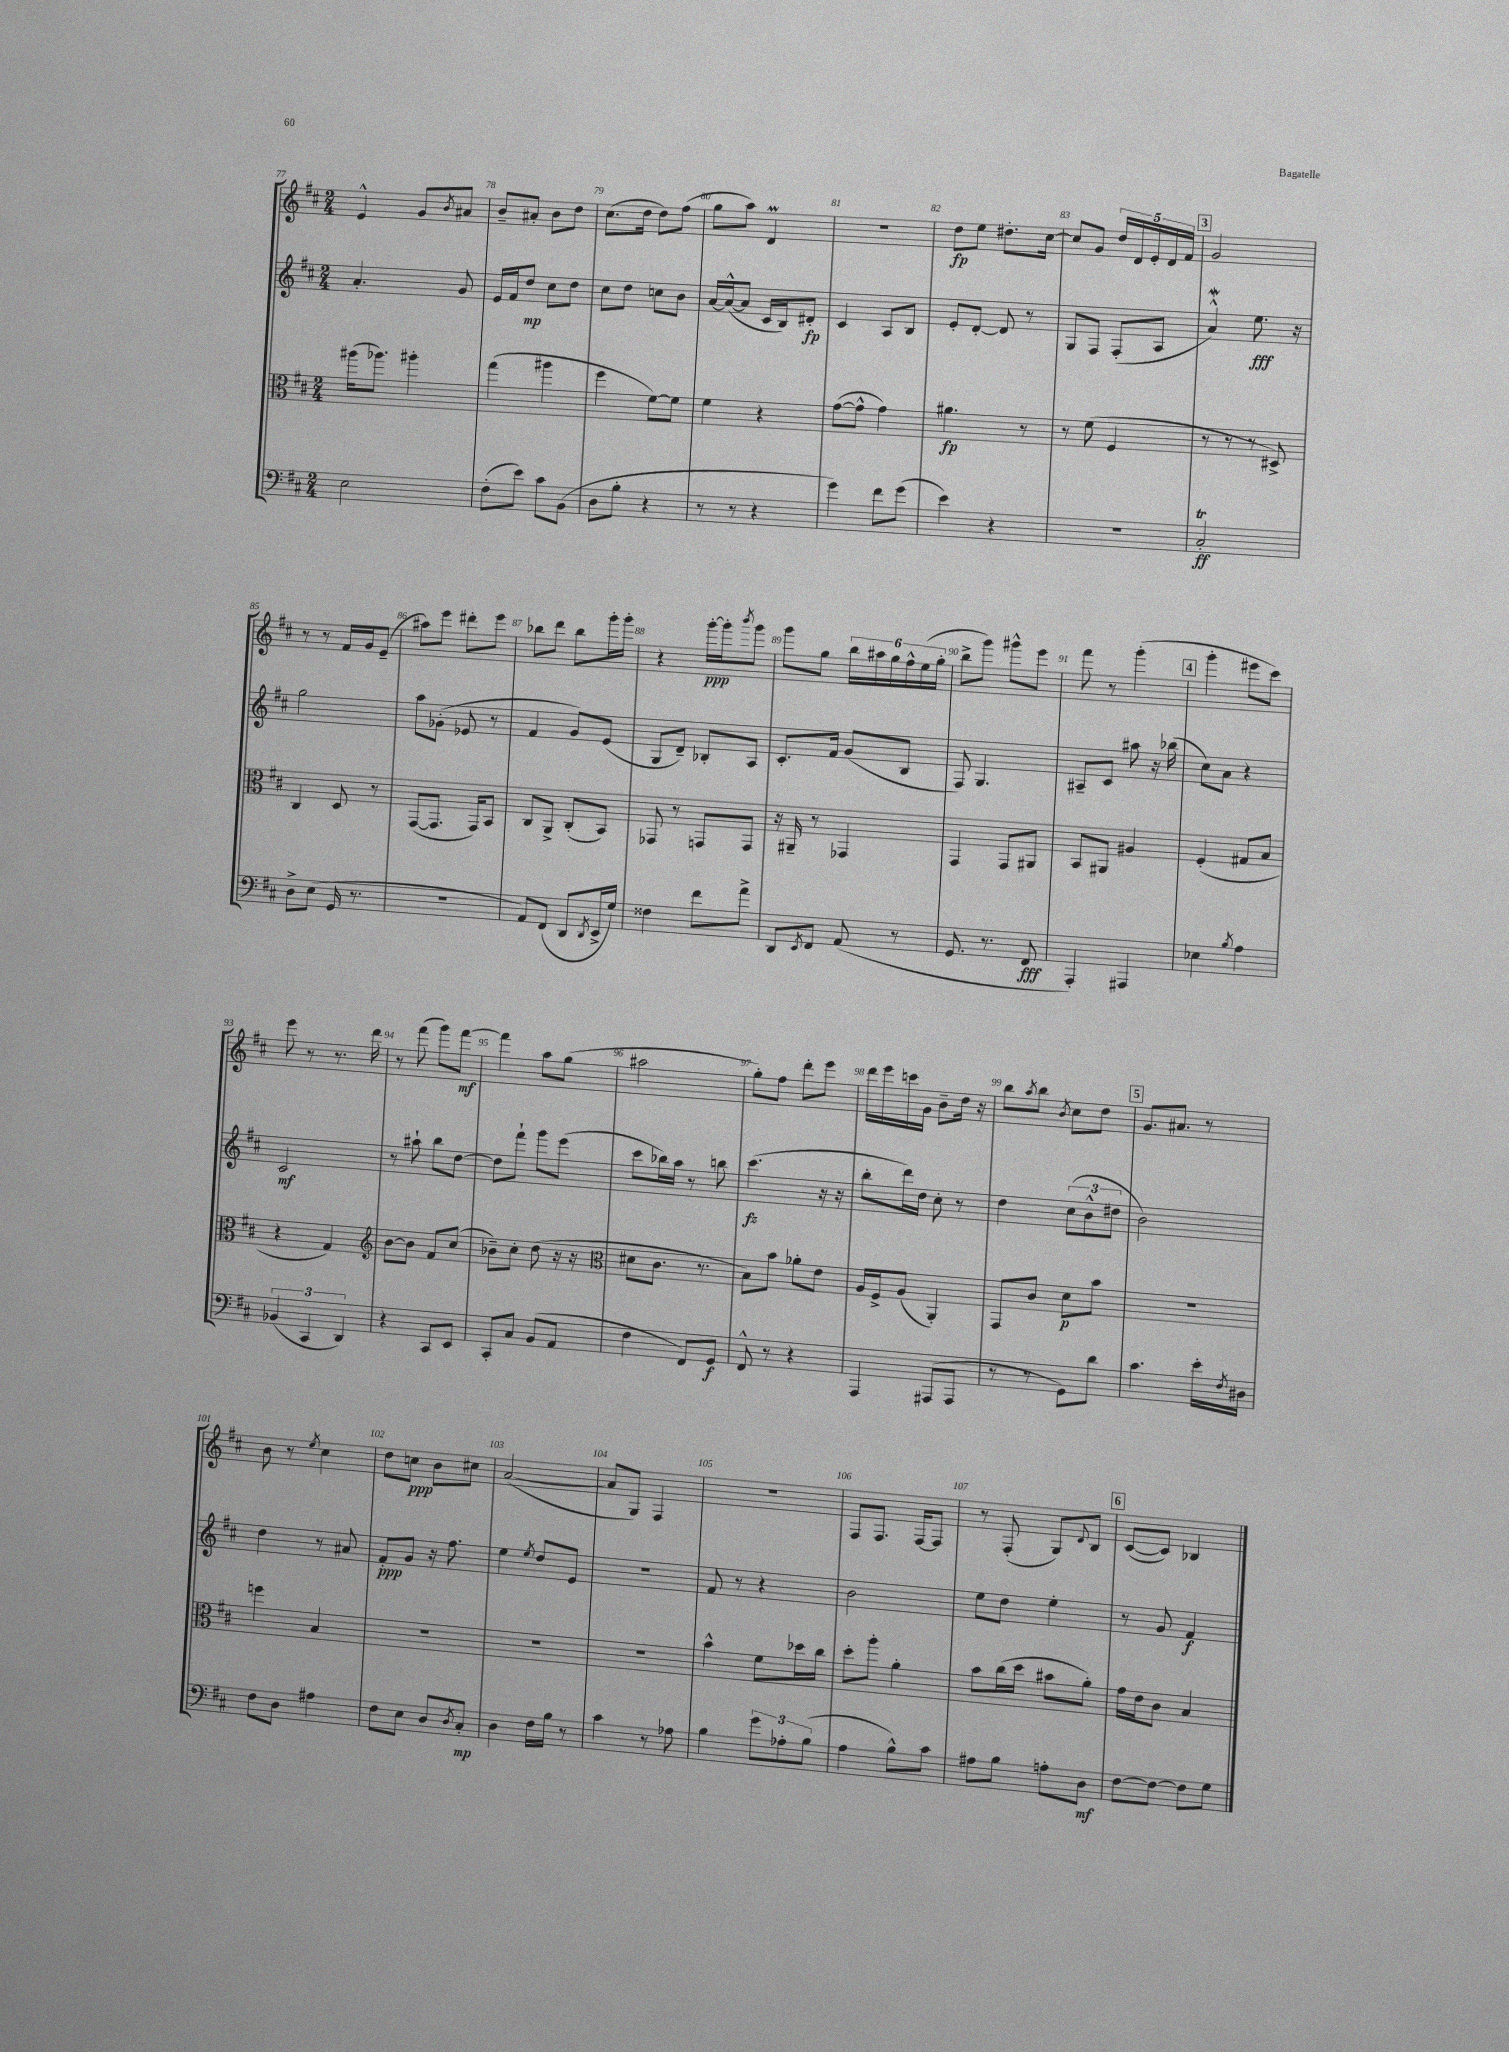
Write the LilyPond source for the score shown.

<<
\new StaffGroup <<
\new Staff = "s0" {
    \clef treble \key d \major \numericTimeSignature \time 2/4
    e'4-^ g'8 \acciaccatura { b'8 } ais'8 |
    b'8-- ais'8-. b'8 d''8 |
    cis''8.( d''16 d''8) fis''8( |
    g''8 a''8) d'4\prall |
    R2 |
    d''8\fp e''8 dis''8.-. cis''16~ |
    cis''8 g'8 \tuplet 5/4 { d''16 d'16 e'16-. d'16 fis'16 } |
    \mark \markup { \box "3" } g'2 |
    r8 r8 fis'16 g'16 e'8--( |
    ais''8) e'''8 dis'''8-. e'''8 |
    bes''8 d'''8 bes''8 g'''16-. g'''16-. |
    r4 g'''16~-.\ppp g'''16-. \acciaccatura { b'''8 } g'''8 |
    g'''8 g''8 \tuplet 6/4 { b''16 ais''16 g''16 fis''16-^ e''16( g''16-. } |
    b''8-> g'''8) gis'''8-^ e'''8 |
    fis'''8 r8 g'''4-.( |
    \mark \markup { \box "4" } g'''4-. eis'''8 cis'''8) |
    e'''8 r8 r8. d'''16 |
    r8 fis'''8( g'''8) fis'''8~\mf |
    fis'''4 a''8 g''8( |
    ais''2 |
    g''8-.) fis''8 d'''8-. e'''8 |
    d'''16 e'''16 c'''16 g'16 b'8-- d''16 r16 |
    b''8 \acciaccatura { a''8 } b''8 \acciaccatura { b'8 } cis''8 d''8 |
    \mark \markup { \box "5" } g'8. ais'8. r8 |
    b'8 r8 \acciaccatura { e''8 } cis''4 |
    d''8 c''8\ppp b'8 cis''8 |
    a'2~( |
    a'8 g8) fis4 |
    r2 |
    fis8 fis8. fis16~ fis8 |
    r8 fis8-.( g8) \appoggiatura { d'8 } b8 |
    \mark \markup { \box "6" } cis'8~( cis'8) bes4 \bar "|." |
}
\new Staff = "s1" {
    \clef treble \key d \major \numericTimeSignature \time 2/4
    a'4.-. g'8 |
    e'16 fis'16 d''8\mp cis''8 d''8 |
    cis''8 d''8 c''8 b'8 |
    a'16~ a'16~-^( a'8 cis'16 b16) dis'8-.\fp |
    cis'4 a8 b8 |
    e'8-. d'8~-. d'8 r8 |
    g8 fis8 fis8-.( a8 |
    \mark \markup { \box "3" } a'4-^\mordent) e''8.\fff r16 |
    g''2 |
    a''8 ges'8-.( ees'8 r8 |
    fis'4 g'8) e'8( |
    g8 d'8--) bes8-. a8 |
    cis'8.-. fis'16 g'8( b8 |
    fis8) g4. |
    ais8-- cis'8 ais''8 r16 bes''16( |
    \mark \markup { \box "4" } cis''8) a'8 r4 |
    cis'2\mf |
    r8 ais''8-! b''8 d''8~ |
    d''8 fis'''8-! g'''8 e'''8( |
    cis'''8 bes''16) a''16 r8 b''8 |
    cis'''4.\fz( r16 r16 |
    b''8-. d'''16) d''16 cis''8-. r8 |
    d''4 \tuplet 3/2 { cis''8( b'8-^ dis''8 } |
    \mark \markup { \box "5" } b'2) |
    d''4 r8 ais'8 |
    fis'8-.\ppp g'8 r16 fis''8. |
    e''4 \acciaccatura { e''8 } d''8 e'8 |
    r2 |
    fis'8 r8 r4 |
    b'2 |
    e''8 d''8 e''4-. |
    \mark \markup { \box "6" } r8 g'8 fis'4\f \bar "|." |
}
\new Staff = "s2" {
    \clef alto \key d \major \numericTimeSignature \time 2/4
    ais''16( aes''8.) ais''4-. |
    g''4( ais''4 |
    fis''4 fis'8~) fis'8 |
    fis'4 r4 |
    g'8~( g'8-^ g'4) |
    ais'4.\fp r8 |
    r8 fis'8( fis4 |
    \mark \markup { \box "3" } r8 r8 r8 dis8->) |
    cis4 d8 r8 |
    g,8~( g,8. g,16) b,8 |
    cis8 a,8-> cis8-.( b,8) |
    ges,8 r8 g,8 g,8 |
    r16 ais,16-- r8 ges,4 |
    g,4 g,8 ais,8 |
    b,8 ais,8 ais4 |
    \mark \markup { \box "4" } fis4-.( gis8 b8 |
    r4 g4) |
    \clef treble b'8~ b'8 fis'8 cis''8( |
    bes'8--) cis''8-. d''8( r16 r16 |
    \clef alto dis'8 cis'8. r8. |
    b8) b'8 aes'8-. e'8 |
    a16 fis16-> a8( a,4-.) |
    g,8 cis'8 d'8\p b'8 |
    \mark \markup { \box "5" } R2 |
    f''4 b4 |
    R2 |
    R2 |
    R2 |
    b'4-^ fis'8 des''16 cis''16 |
    d''8-. a''8-. a'4-. |
    b'8 cis''16( d''16 bis'8 a'8-.) |
    \mark \markup { \box "6" } g'16 e'16 cis'8 b4 \bar "|." |
}
\new Staff = "s3" {
    \clef bass \key d \major \numericTimeSignature \time 2/4
    e2 |
    fis8-.( e'8) cis'8 b,8( |
    d8 b8-. r4 |
    r8 r8 r4 |
    g'4) fis'8 g'8( |
    e'4) r4 |
    R2 |
    \mark \markup { \box "3" } cis2-.\trill\ff |
    d8-> e8( g,16 r8. |
    r2 |
    a,8) fis,8( d,8 \acciaccatura { d,8 } e,16-> g16) |
    fisis4 fis'8 a'8-> |
    d,8 \acciaccatura { e,8 } fis,8 a,8( r8 |
    g,8. r8. fis,8\fff |
    a,,4-.) ais,,4 |
    \mark \markup { \box "4" } ees4 \acciaccatura { b8 } a4 |
    \tuplet 3/2 { bes,4( cis,4 d,4) } |
    r4 cis,8 e,8 |
    cis,8-. cis8 b,8( a,8 |
    fis4 fis,8) g,8\f |
    fis,8-^ r8 r4 |
    a,,4 ais,,8( ais,,8 |
    r8 r8 g,8) d'8 |
    \mark \markup { \box "5" } cis'4. e'16-. \acciaccatura { fis8 } dis16 |
    fis8 d8 ais4 |
    fis8 e8 d8 \acciaccatura { d8 } cis8-.\mp |
    d4 fis16 b16 r8 |
    cis'4 r8 aes8 |
    b4 \tuplet 3/2 { g'8 aes8-. b8( } |
    a4 b8-^) cis'8 |
    ais8 b8 a8-. d8\mf |
    \mark \markup { \box "6" } fis8~ fis8~ fis8 g8 \bar "|." |
}
>>
>>
\layout { \context { \Score currentBarNumber = #77 \override BarNumber.break-visibility = ##(#f #t #t) barNumberVisibility = #all-bar-numbers-visible } }
